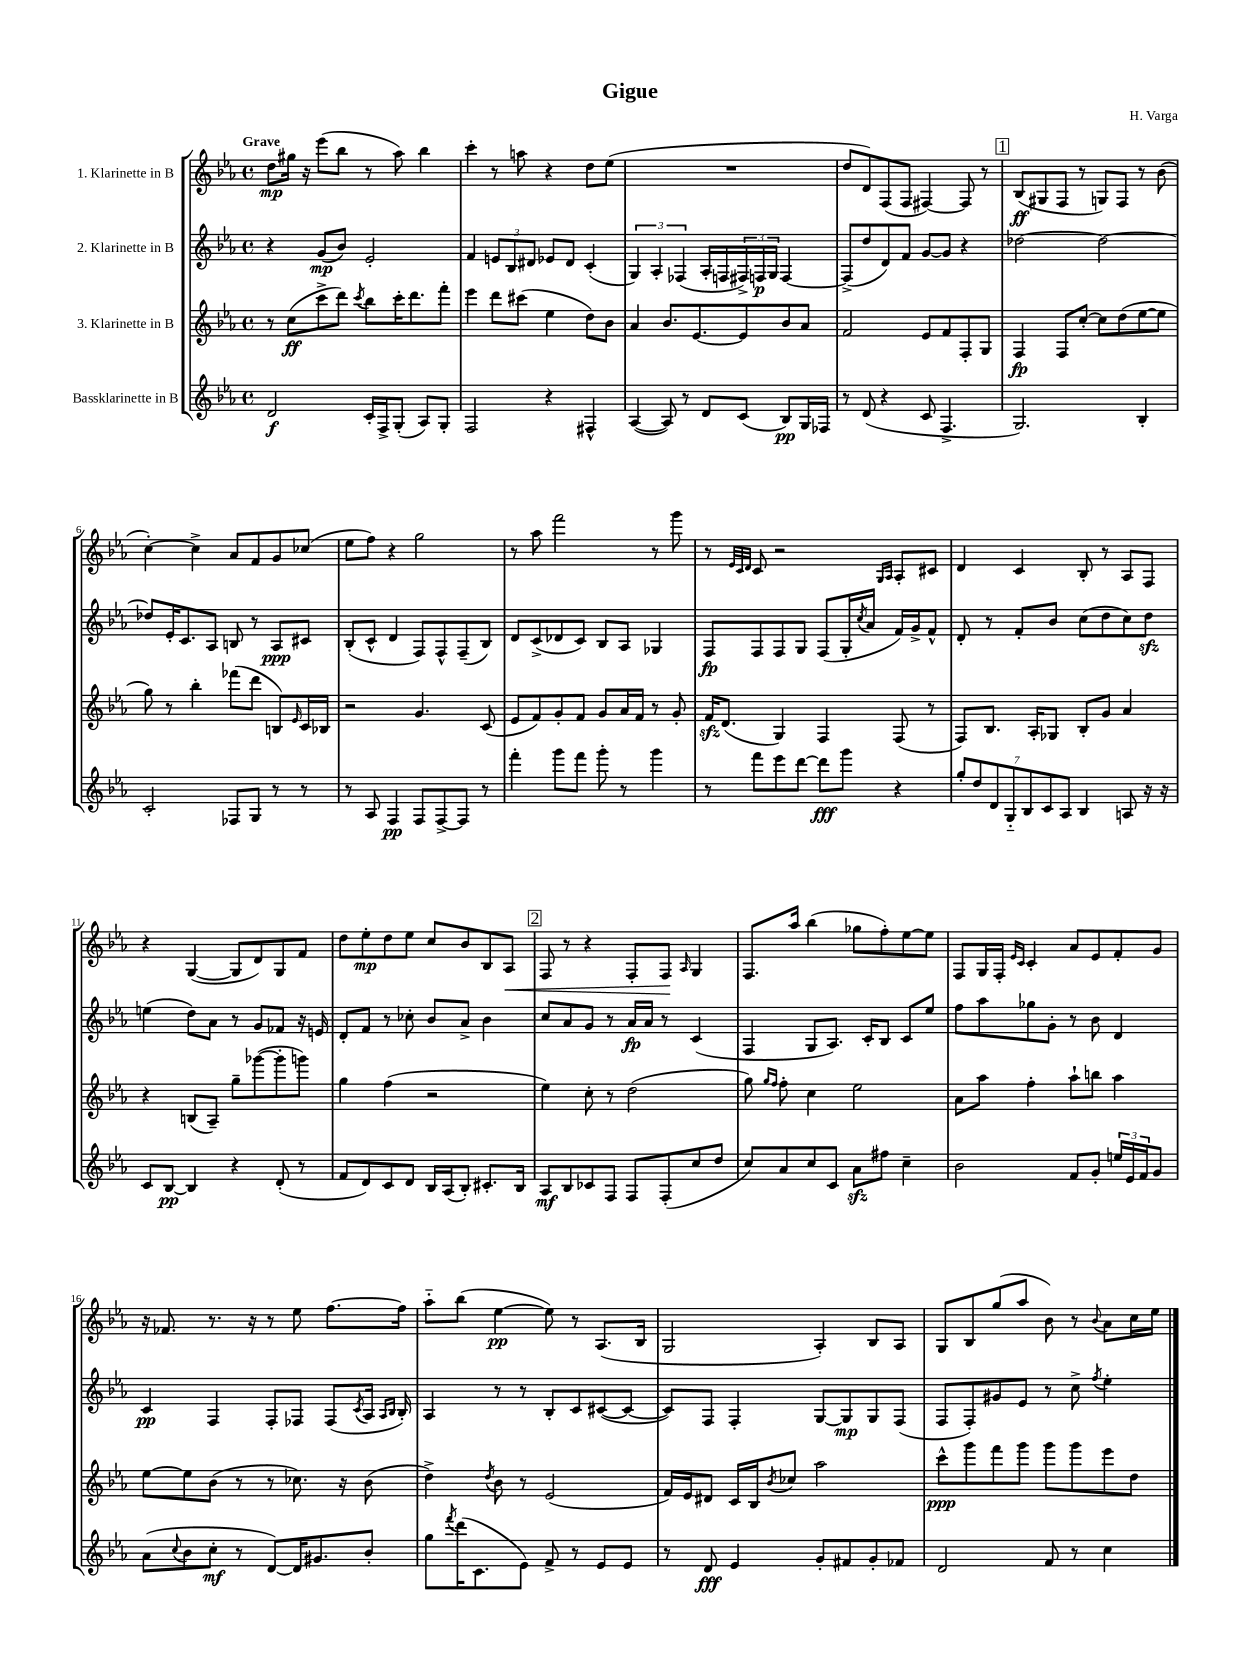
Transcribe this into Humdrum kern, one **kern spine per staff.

**kern	**kern	**kern	**kern
*staff4	*staff3	*staff2	*staff1
*clefG2	*clefG2	*clefG2	*clefG2
*k[b-e-a-]	*k[b-e-a-]	*k[b-e-a-]	*k[b-e-a-]
*M4/4	*M4/4	*M4/4	*M4/4
*met(c)	*met(c)	*met(c)	*met(c)
2d	8r	4r	8dd
.	(8cc	.	16gg#
.	.	.	16r
.	8ccc^	(8g	(8eee-
.	8ddd)	8b-)	8bb-
.	8qccc	.	.
16c'	8bb-	2e-'	8r
16F^	.	.	.
(8G'	16ccc'	.	8aa-)
.	8.ddd	.	.
8A-)	.	.	4bb-
8G'	8fff'	.	.
=	=	=	=
2F	4eee-	4f	4ccc'
.	8ddd	12e	8r
.	.	12B-	.
.	(8ccc#	.	8aa
.	.	12d#	.
4r	4ee-	8e-	4r
.	.	8d#	.
4F#^^	8dd)	(4c'	8dd
.	8b-	.	(8ee-
=	=	=	=
([4A-	4a-	6G)	1r
.	.	6A-'	.
8A-])	8.b-	.	.
.	.	(6F-	.
8r	.	.	.
.	[8.e-	.	.
8d	.	16A-'	.
.	.	16F	.
(8c	8e-]	24F#^)	.
.	.	24F	.
.	.	24G	.
8B-)	8b-	[4F	.
16G	8a-	.	.
16F-	.	.	.
=	=	=	=
8r	2f	(8F^]	8dd
(8d	.	8dd	8d)
4r	.	8d)	(8F
.	.	8f	8F
8c	8e-	[8g	[4F#)
4.F^	8f	8g]	.
.	8F'	4r	8F#]
.	8G	.	8r
=	=	=	=
2.G)	4F	[2dd-	(8B-
.	.	.	8G#
.	8F	.	8F
.	[8cc'	.	8r
.	8cc]	2dd-_	8G)
.	(8dd	.	8F
4B-'	[8ee-	.	8r
.	8ee-]	.	(8b-
=	=	=	=
2c'	8gg)	8dd-]	[4cc')
.	8r	16e-'	.
.	.	8.c	.
.	4bb-'	.	4cc^]
.	.	8A-	.
8F-	(8fff-	8B	8a-
8G	8ddd	8r	8f
8r	8B)	8A-	8g
.	16qqe-	.	.
8r	16c	8c#	(8cc-
.	16B-	.	.
=	=	=	=
8r	2r	(8B-'	8ee-
8A-	.	8c^^	8ff)
4F	.	4d	4r
8F	4.g	8F)	2gg
[8F^	.	8F^^	.
8F]	.	(8F~	.
8r	(8c	8B-)	.
=	=	=	=
4fff'	8e-	8d	8r
.	8f)	(8c^	8aa-
8ggg	8g'	8d-	2fff
8fff	8f	8c)	.
8ggg'	8g	8B-	.
8r	16a-	8A-	.
.	16f	.	.
4ggg	8r	4G-	8r
.	8g'	.	8ggg
=	=	=	=
8r	16f	8F	8r
.	(8.d	.	.
.	.	.	32qqe-
.	.	.	32qqc
.	.	.	32qqd
8fff	.	8F	8c
8eee-	4G)	8F	2r
[8ddd	.	8G	.
8ddd]	4F	(8F	.
8ggg	.	16G'	.
.	.	8qcc	.
.	.	16a-	.
.	.	.	16qqG
.	.	.	16qqA-
4r	(8F	16f)	8A-'
.	.	16g^	.
.	8r	8f^^	8c#
=	=	=	=
14gg'	8F)	8d'	4d
14dd	.	.	.
.	8.B-	8r	.
14d	.	.	.
14G'~	.	.	.
.	.	8f'	4c
14B-	.	.	.
.	16A-'	.	.
14c	.	.	.
.	8G-	8b-	.
14A-	.	.	.
4B-	8B-'	(8cc	8B-'
.	8g	8dd	8r
8A	4a-	8cc)	8A-
16r	.	8dd	8F
16r	.	.	.
=	=	=	=
8c	4r	(4ee	4r
[8B-	.	.	.
4B-]	(8B	8dd)	([4G
.	8A-~)	8a-	.
4r	8gg~	8r	8G]
.	([8ggg-	8g	8d)
(8d'	8ggg-']	8f-	8G
8r	8ggg)	16r	8f
.	.	16e	.
=	=	=	=
8f	4gg	8d'	8dd
8d)	.	8f	8ee-'
8c	(4ff	8r	8dd
8d	.	8cc-'	8ee-
16B-	2r	8b-	8cc
(16A-	.	.	.
8B-')	.	8a-^	8b-
8.c#'	.	4b-	8B-
.	.	.	8A-
16B-	.	.	.
=	=	=	=
8A-	4ee-)	8cc	8F
8B-	.	8a-	8r
8c-	8cc'	8g	4r
8F	8r	8r	.
8F	(2dd	16a-	8F'
.	.	16a-	.
(8F'	.	8r	8F
.	.	.	16qqA-
8cc	.	(4c	4G
8dd	.	.	.
=	=	=	=
8cc)	8gg)	4F	8.F
.	16qqgg	.	.
.	16qqff	.	.
8a-	8ff'	.	.
.	.	.	16aa-
8cc	4cc	8G	(4bb-
8c	.	8.A-)	.
8a-	2ee-	.	8gg-
.	.	16c'	.
8ff#	.	8B-	8ff')
4cc~	.	8c	[8ee-
.	.	8ee-	8ee-]
=	=	=	=
2b-	8a-	8ff	8F
.	8aa-	8aa-	16G
.	.	.	16F'
.	.	.	16qqe-
.	.	.	16qqc
.	4ff'	8gg-	4c'
.	.	8g'	.
8f	8aa-`	8r	8a-
8g'	8bb	8b-	8e-
24ee	4aa-	4d	8f'
24e-	.	.	.
24f	.	.	.
8g	.	.	8g
=	=	=	=
(8a-	[8ee-	4c	16r
.	.	.	8.f-
8qqcc	.	.	.
8b-	8ee-]	.	.
8cc'	(8b-	4F	8.r
8r	8r	.	.
.	.	.	16r
[8d)	8r	8F'	8r
16d]	8.cc-)	8F-	8ee-
8.g#	.	.	.
.	.	(8F-	[8.ff
.	16r	.	.
.	.	8qc	.
8b-'	(8b-	16A-	.
.	.	16qqA-	.
.	.	16qqB-	.
.	.	16B-')	16ff]
=	=	=	=
8gg	4dd^)	4A-	8aa-'~
8qfff	.	.	.
(16ddd	.	.	(8bb-
8.c	.	.	.
.	8qdd	.	.
.	8b-	8r	[4ee-
8e-)	8r	8r	.
8f^	(2e-	8B-'	8ee-])
8r	.	8c	8r
8e-	.	([8c#	(8.A-
8e-	.	8c#_	.
.	.	.	16B-
=	=	=	=
8r	16f)	8c#])	2G
.	16e-	.	.
8d	8d#	8F	.
4e-	16c	4F'	.
.	16B-	.	.
.	8qb-	.	.
.	8cc-	.	.
8g'	2aa-	[8G	4A-')
8f#	.	8G]	.
8g'	.	8G	8B-
8f-	.	(8F	8A-
=	=	=	=
2d	8ccc^^	8F	8G
.	8ggg	8F')	8B-
.	8fff	8g#	(8gg
.	8ggg	8e-	8aa-
8f	8ggg	8r	8b-)
8r	8ggg	8cc^	8r
.	.	8qff	8qqb-
4cc	8eee-	4ee-'	8a-
.	8dd	.	16cc
.	.	.	16ee-
==	==	==	==
*-	*-	*-	*-
